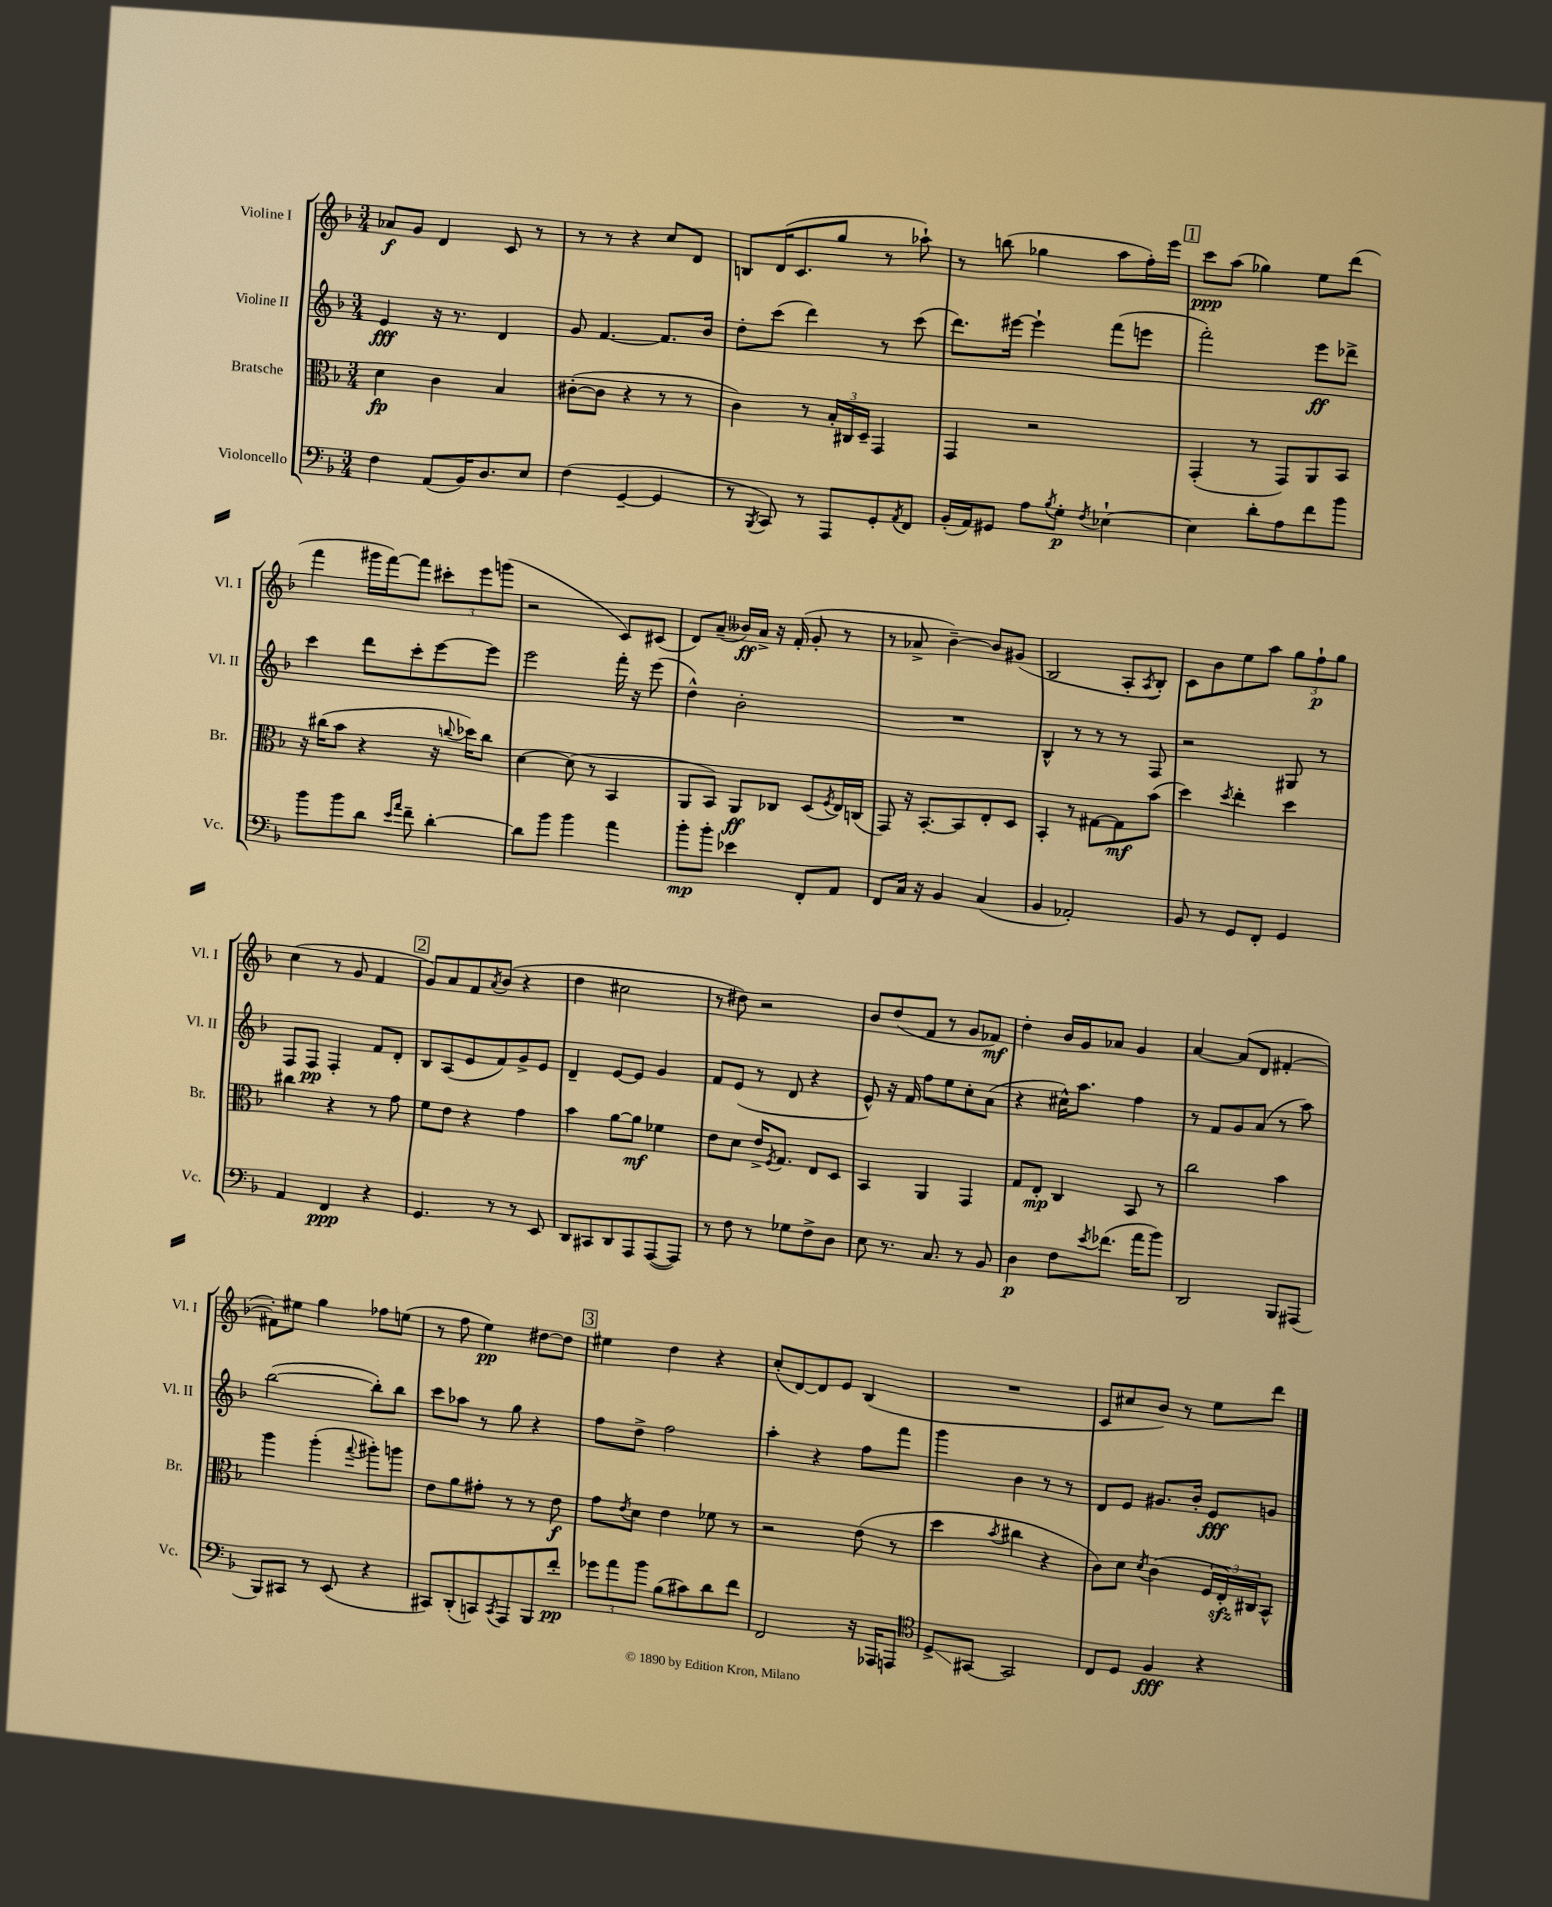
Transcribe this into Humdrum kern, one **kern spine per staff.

**kern	**kern	**kern	**kern
*staff4	*staff3	*staff2	*staff1
*clefF4	*clefC3	*clefG2	*clefG2
*k[b-]	*k[b-]	*k[b-]	*k[b-]
*M3/4	*M3/4	*M3/4	*M3/4
4F	4d	4e	8a-
.	.	.	8g
(8AA	4c	16r	4d
.	.	8.r	.
16BB-)	.	.	.
8.D	.	.	.
.	4B-	4d	8c
8E	.	.	8r
=	=	=	=
(4F	([8c#'	8g	8r
.	8c#]	[4.f	8r
[4GG~	4r	.	4r
4GG]	8r	8.f]	8cc
.	8r	.	8d
.	.	16b-	.
=	=	=	=
8r	4c)	8dd'	8B
8qBBB-	.	.	.
8CC)	.	(8ccc	(16d
.	.	.	8.c
8r	8r	4ddd)	.
8AAA	24B-'	.	8gg
.	24C#	.	.
.	24D~	.	.
8GG'	4GG	8r	8r
8qAA	.	.	.
8FF	.	(8ccc	8aa-`)
=	=	=	=
(16BB-'	4GG	8.ddd)	8r
16AA)	.	.	.
8GG#	.	.	(8bb
.	.	[16eee#	.
8A	2r	4eee#`]	4gg-
8qB-	.	.	.
8G'	.	.	.
8qF	.	.	.
[4E-`	.	(8fff	8aa
.	.	8eee	16ff')
.	.	.	16eee
=	=	=	=
4E-]	(4GG'	2fff')	8ccc
.	.	.	(8aa
8d'	8r	.	4gg-)
8A	8GG)	.	.
8f	8AA	8eee	8ee
8b-	8BB-	8ddd-^	(8ddd
=	=	=	=
8b-	16r	4ccc	4fff
.	(16cc#	.	.
8b-	8b-	.	.
8d	4r	8ddd	16ggg#
.	.	.	[16fff)
16qqe	.	.	.
16qqa	.	.	.
8f~	.	8ccc'	8fff]
[4d'	16r	[8eee	12ccc#'
.	8qqcc	.	.
.	16dd-)	.	.
.	.	.	12eee
.	8cc	8eee]	.
.	.	.	(12ggg
=	=	=	=
8d]	[4d	2eee	2r
8b-	.	.	.
4b-	(8d]	.	.
.	8r	.	.
4a	4BB-	16fff'	8c)
.	.	16r	.
.	.	(8eee	(8c#
=	=	=	=
8b-'	8AA	4dd^^)	8d)
8b-'	8BB-)	.	(8a~
4e-	8AA	2b-'	16b--)
.	.	.	16a^
.	8C-	.	16r
.	.	.	(16f'
8FF'	(8D	.	8g'
.	8qF	.	.
8AA	16E)	.	8r
.	(16C	.	.
=	=	=	=
8FF	8GG)	2.r	8r
16C	16r	.	8a-^
16r	[8.BB-'	.	.
4BB-	.	.	[4b-~)
.	8BB-]	.	.
(4C	8E'	.	8b-]
.	8D	.	(8g#
=	=	=	=
4BB-	4BB-'	4B-^^	2B-
2AA-')	8r	8r	.
.	[8G#	8r	.
.	8G#]	8r	8A'
.	.	.	8qA
.	(8b-	8F	8B-')
=	=	=	=
8BB-	4dd)	2r	8c
8r	.	.	8b-
.	8qdd	.	.
8GG	4ee'	.	8ee
8FF'	.	.	8aa
4GG	4dd	8G#	12gg
.	.	.	12ff`
.	.	8r	.
.	.	.	12gg
=	=	=	=
4AA	4cc#	8F	(4cc
.	.	8F	.
4FF	4r	4F'	8r
.	.	.	8g
4r	8r	8f	4f
.	8g	8d'	.
=	=	=	=
4.GG	8f	8B-	8g)
.	8e	(8A	8a
.	4r	8e	8f
.	.	.	8qa
8r	.	8f)	(8b-
8r	4g	8g^	4r
8EE	.	8e	.
=	=	=	=
8DD	4b-	4d~	4dd
8CC#	.	.	.
8DD	[8a	[8e	2cc#
8AAA	8a]	8e]	.
([8AAA	4f-	4g	.
8AAA])	.	.	.
=	=	=	=
8r	8e	8f	8r
8F	8d	(8e	8dd#)
8r	16e^	8r	2r
.	8qF	.	.
.	8.G	.	.
8G-	.	8d	.
8F^	8E	4r	.
8D	8D	.	.
=	=	=	=
8E	4BB-	8e^^)	8b-
8.r	.	16r	(8dd
.	.	16f	.
.	4AA	8ff	8f
8.C	.	.	.
.	.	8ee	8r
8r	4GG	8cc'	8g
8BB-	.	(8a	8f-)
=	=	=	=
4D	8G	4r	4dd'
.	8E'	.	.
8F	4C	16cc#^^)	16b-
.	.	8.aa	16g
8qe	.	.	.
(8.f-	.	.	8a-
.	8BB-	4ff	4g
16a	.	.	.
8b-)	8r	.	.
=	=	=	=
2DD	2cc	8r	[4a
.	.	8f	.
.	.	8g	(8a]
.	.	(8a	8d
8BBB-	4b-	8r	[4f#'
(8AAA#	.	8aa)	.
=	=	=	=
8BBB-)	4aa	([2bb-	8f#'])
8CC#	.	.	8ee#
8r	(4aa'	.	4gg
(8EE	.	.	.
.	8qqgg	.	.
4r	8aa#')	8bb-'])	8ff-
.	8aa	8bb-	(8ee
=	=	=	=
8CC#)	8e	8ccc	8r
(8DD'	8a	8aa-	8ff
8CC)	8g#'	8r	4ee)
8qCC	.	.	.
8AAA	8r	8gg	.
8BBB-	8r	4r	[8dd#
8f'	8e	.	8dd#]
=	=	=	=
12g-	8g	8ff	4ee#
12a	.	.	.
.	8qe	.	.
.	8d	8dd^	.
12b-	.	.	.
(8B-	4e	2ff	4dd
8c#)	.	.	.
8d	8f-	.	4r
8f	8r	.	.
=	=	=	=
2FF	2r	4aa'	(8cc'
.	.	.	[8d)
.	.	4r	8d]
.	.	.	8e
16r	(8e	8ff	(4B-
16AAA-	.	.	.
8AAA	8r	8fff	.
=	=	=	=
*clefC4	*	*	*
8D^	4dd	4ggg	2.r
[8GG#	.	.	.
.	8qb-	.	.
2GG#]	4cc#	4b-	.
.	4r	8r	.
.	.	8r	.
=	=	=	=
8C	8c)	8d	8c
8D	8d	8e	8cc#
.	8qd	.	.
4F	(4c	8.g#	8b-)
.	.	.	8r
.	.	16b-'	.
4r	24F	8e	8ee
.	24E')	.	.
.	24C#	.	.
.	8BB-^^	8g	8ddd
==	==	==	==
*-	*-	*-	*-
